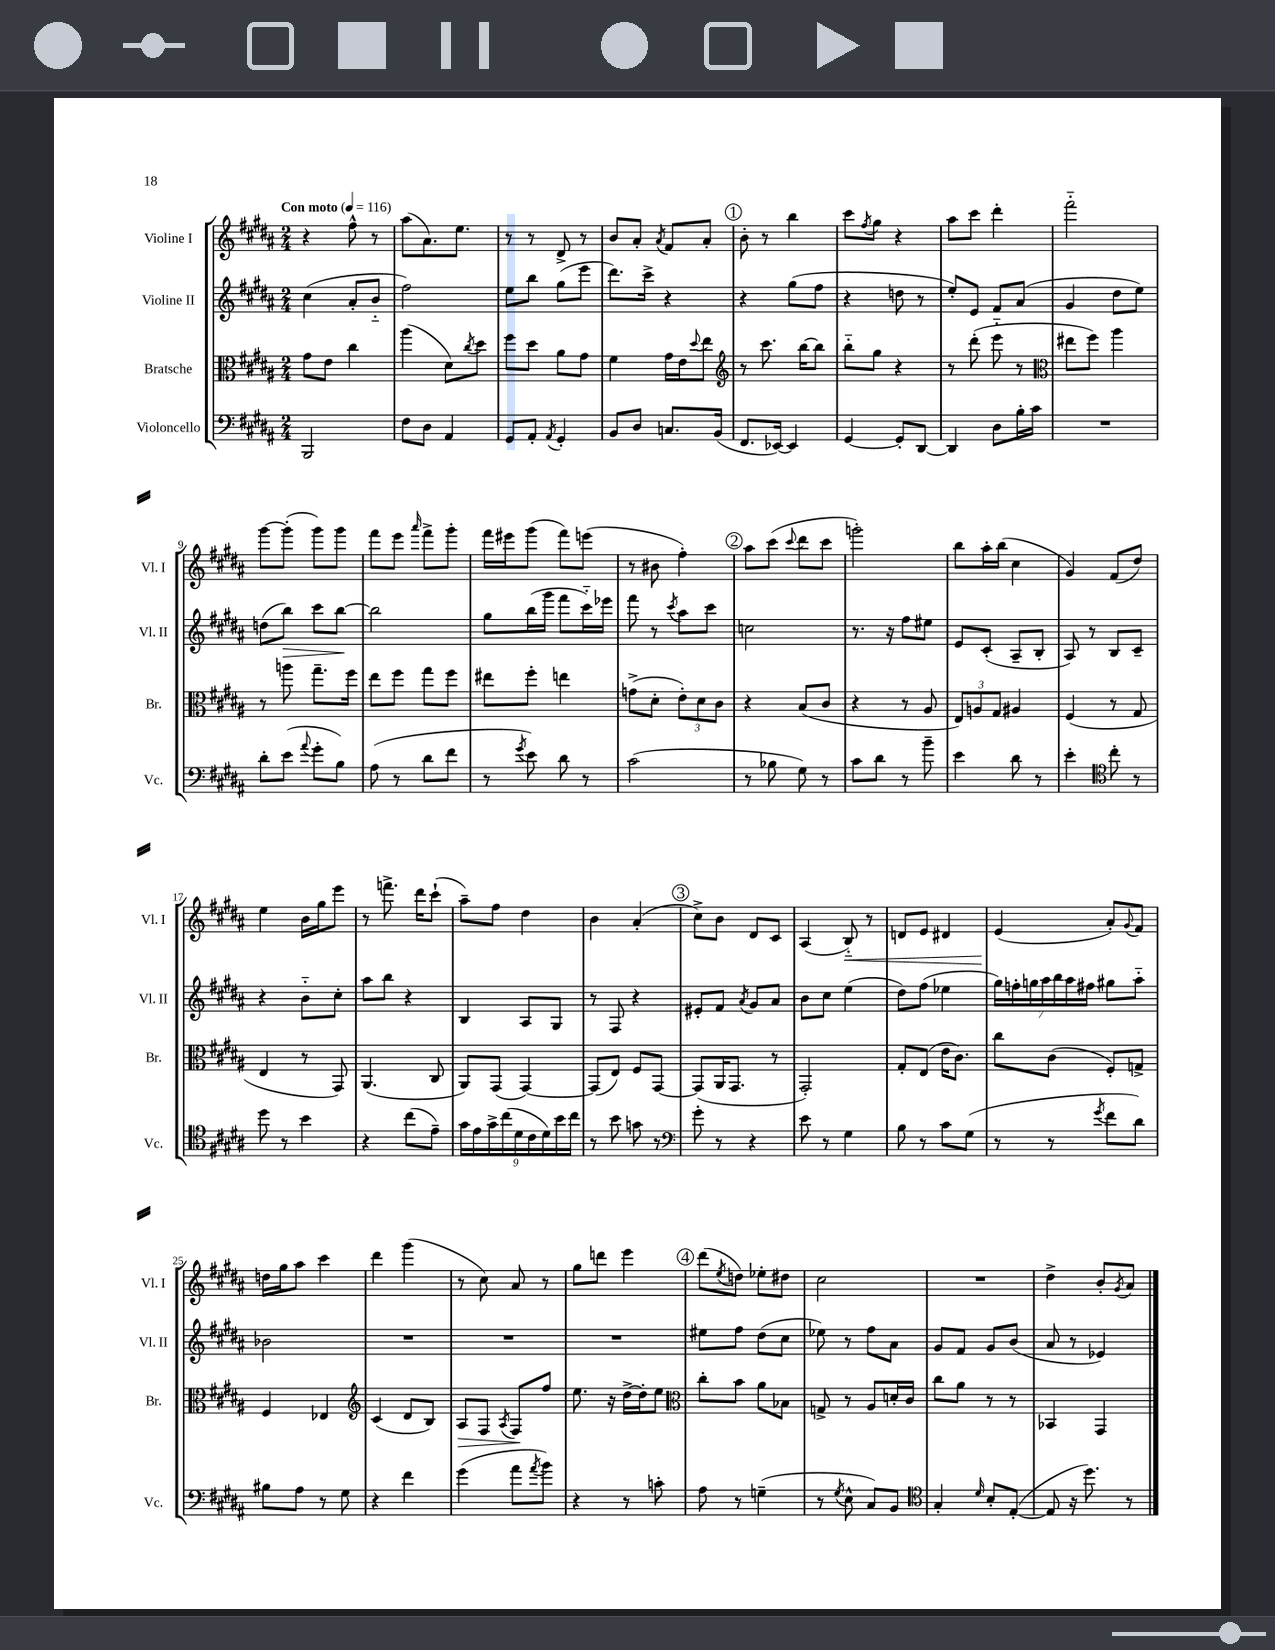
<<
\new StaffGroup <<
\new Staff = "s0" \with { instrumentName = "Violine I" shortInstrumentName = "Vl. I" } {
    \clef treble \key b \major \numericTimeSignature \time 2/4 \tempo "Con moto" 4 = 116
    r4 fis''8-^ r8 |
    ais''8( ais'8.) e''8. |
    r8 r8 dis'8-> r8 |
    b'8 ais'8-. \acciaccatura { ais'8 } fis'8 ais'8-. |
    \mark \markup { \circle "1" } b'8-. r8 b''4 |
    cis'''8 \acciaccatura { fis''8 } gis''8 r4 |
    ais''8 cis'''8 dis'''4-. |
    fis'''2-_ |
    gis'''8~ gis'''8-.( gis'''8) gis'''8 |
    fis'''8 e'''8 \grace { ais'''16 } fis'''8-> gis'''8-. |
    fis'''16 eis'''16 gis'''8( fis'''8) e'''8( |
    r8 bis'8 fis''4-.) |
    \mark \markup { \circle "2" } ais''8 cis'''8( \appoggiatura { cis'''8 } dis'''8 cis'''8 |
    g'''2-.) |
    b''8 ais''16-. b''16( cis''4 |
    gis'4) fis'8( dis''8) |
    e''4 b'16 gis''16 e'''8 |
    r8 f'''8.-> dis'''16 cis'''8-!( |
    ais''8--) fis''8 dis''4 |
    b'4 ais'4-.( |
    \mark \markup { \circle "3" } cis''8->) b'8 dis'8 cis'8 |
    ais4( b8-_\<) r8 |
    d'8 e'8 dis'4 |
    e'4\!( ais'8-.) \appoggiatura { gis'8 } fis'8 |
    d''16 gis''16 ais''8 cis'''4 |
    dis'''4 gis'''4( |
    r8 cis''8) ais'8 r8 |
    gis''8 d'''8 e'''4 |
    \mark \markup { \circle "4" } dis'''8( \acciaccatura { e''8 } d''8) ees''8-. dis''8 |
    cis''2 |
    R2 |
    dis''4-> b'8-. \acciaccatura { gis'8 } ais'8 \bar "|." |
}
\new Staff = "s1" \with { instrumentName = "Violine II" shortInstrumentName = "Vl. II" } {
    \clef treble \key b \major \numericTimeSignature \time 2/4
    cis''4( ais'8-. b'8-_ |
    fis''2) |
    e''8 b''8 gis''8( e'''8 |
    dis'''8.) cis'''16-> r4 |
    \mark \markup { \circle "1" } r4 gis''8( fis''8 |
    r4 d''8 r8 |
    e''8-.) e'8 fis'8 ais'8( |
    gis'4 dis''8 e''8) |
    d''8( b''8\>) cis'''8 b''8~\! |
    b''2 |
    gis''8 b''16( gis'''16 fis'''8 cis'''16-_) ees'''16 |
    fis'''8 r8 \acciaccatura { cis'''8 } ais''8 cis'''8 |
    \mark \markup { \circle "2" } c''2 |
    r8. r16 fis''8 eis''8 |
    e'8 cis'8-.( ais8-- b8-. |
    ais8) r8 b8 cis'8-- |
    r4 b'8-_ cis''8-. |
    ais''8 b''8 r4 |
    b4 ais8 gis8 |
    r8 fis8 r4 |
    \mark \markup { \circle "3" } eis'8-. fis'8 \acciaccatura { ais'8 } gis'8 ais'8 |
    b'8 cis''8 e''4( |
    dis''8) fis''8( ees''4 |
    \tuplet 7/4 { gis''16) f''16-. g''16 ais''16 b''16 ais''16 fis''16 } gis''8 ais''8-_ |
    bes'2 |
    R2 |
    R2 |
    R2 |
    \mark \markup { \circle "4" } eis''8 fis''8 dis''8( cis''8 |
    ees''8) r8 fis''8 ais'8 |
    gis'8 fis'8 gis'8 b'8( |
    ais'8 r8 ees'4) \bar "|." |
}
\new Staff = "s2" \with { instrumentName = "Bratsche" shortInstrumentName = "Br." } {
    \clef alto \key b \major \numericTimeSignature \time 2/4
    gis'8 e'8 cis''4 |
    ais''4( dis'8) \acciaccatura { cis''8 } dis''8 |
    fis''8 dis''8 ais'8 gis'8 |
    fis'4 gis'16 e'16 \appoggiatura { dis''8 } e''8 |
    \mark \markup { \circle "1" } \clef treble r8 cis'''8. b''16~ b''8 |
    b''8-_ gis''8 r4 |
    r8 dis'''8-.( e'''8-_ r8 |
    \clef alto eis''8 fis''8) ais''4 |
    r8 a''8 gis''8.-- fis''16 |
    e''8 fis''8 gis''8 fis''8 |
    eis''8 fis''8-. e''4 |
    g'8->( dis'8-. \tuplet 3/2 { e'8-.) dis'8 cis'8 } |
    \mark \markup { \circle "2" } r4 b8( cis'8 |
    r4 r8 ais8 |
    \tuplet 3/2 { e8) a8 gis8 } ais4 |
    fis4( r8 gis8 |
    e4 r8 gis,8) |
    ais,4.( cis8 |
    ais,8) gis,8( gis,4~) |
    gis,8( e8) fis8 gis,8~ |
    \mark \markup { \circle "3" } gis,8( ais,16 gis,8. r8 |
    gis,2-.) |
    gis8-. e8( e'16 cis'8.) |
    cis''8 cis'8( fis8-.) g8-> |
    fis4 ees4 |
    \clef treble cis'4( dis'8 b8) |
    ais8\> fis8 \acciaccatura { ais8 } fis8\! fis''8 |
    e''8. r16 dis''16~-> dis''16-. e''8 |
    \mark \markup { \circle "4" } \clef alto cis''8-. b'8 ais'8 bes8 |
    g8-> r8 ais8 d'16-. cis'16 |
    cis''8 ais'8 r8 r8 |
    bes,4 gis,4 \bar "|." |
}
\new Staff = "s3" \with { instrumentName = "Violoncello" shortInstrumentName = "Vc." } {
    \clef bass \key b \major \numericTimeSignature \time 2/4
    b,,2 |
    fis8 dis8 ais,4 |
    gis,8 ais,8-. \acciaccatura { ais,8 } gis,4-. |
    b,8 dis8 c8. b,16( |
    \mark \markup { \circle "1" } fis,8. ees,16~) ees,4 |
    gis,4~ gis,8-. dis,8~ |
    dis,4 dis8 b16-. cis'16 |
    R2 |
    dis'8-. e'8( \appoggiatura { ais'8 } gis'8-. b8) |
    ais8( r8 dis'8 fis'8 |
    r8 \acciaccatura { gis'8 } e'8) dis'8 r8 |
    cis'2( |
    \mark \markup { \circle "2" } r8 bes8 gis8) r8 |
    cis'8 dis'8 r8 b'8-- |
    e'4 dis'8 r8 |
    e'4-. \clef tenor cis''8-. r8 |
    dis''8 r8 b'4 |
    r4 cis''8( e'8--) |
    \tuplet 9/8 { gis'16 e'16 gis'16-> cis''16( dis'16 cis'16 dis'16) b'16 cis''16 } |
    r8 b'8 g'8 r8 |
    \mark \markup { \circle "3" } \clef bass gis'8-. r8 r4 |
    e'8 r8 gis4 |
    b8 r8 cis'8 gis8( |
    r8 r8 \acciaccatura { gis'8 } fis'8 dis'8) |
    bis8 ais8 r8 gis8 |
    r4 fis'4 |
    gis'4( ais'8 \acciaccatura { ais'8 } b'8) |
    r4 r8 c'8-. |
    \mark \markup { \circle "4" } ais8 r8 g4--( |
    r8 \acciaccatura { gis8 } e8-^ cis8) b,8 |
    \clef tenor gis4-. \grace { dis'16 } b8-. e8~-.( |
    e8 r16 dis''8.) r8 \bar "|." |
}
>>
>>
